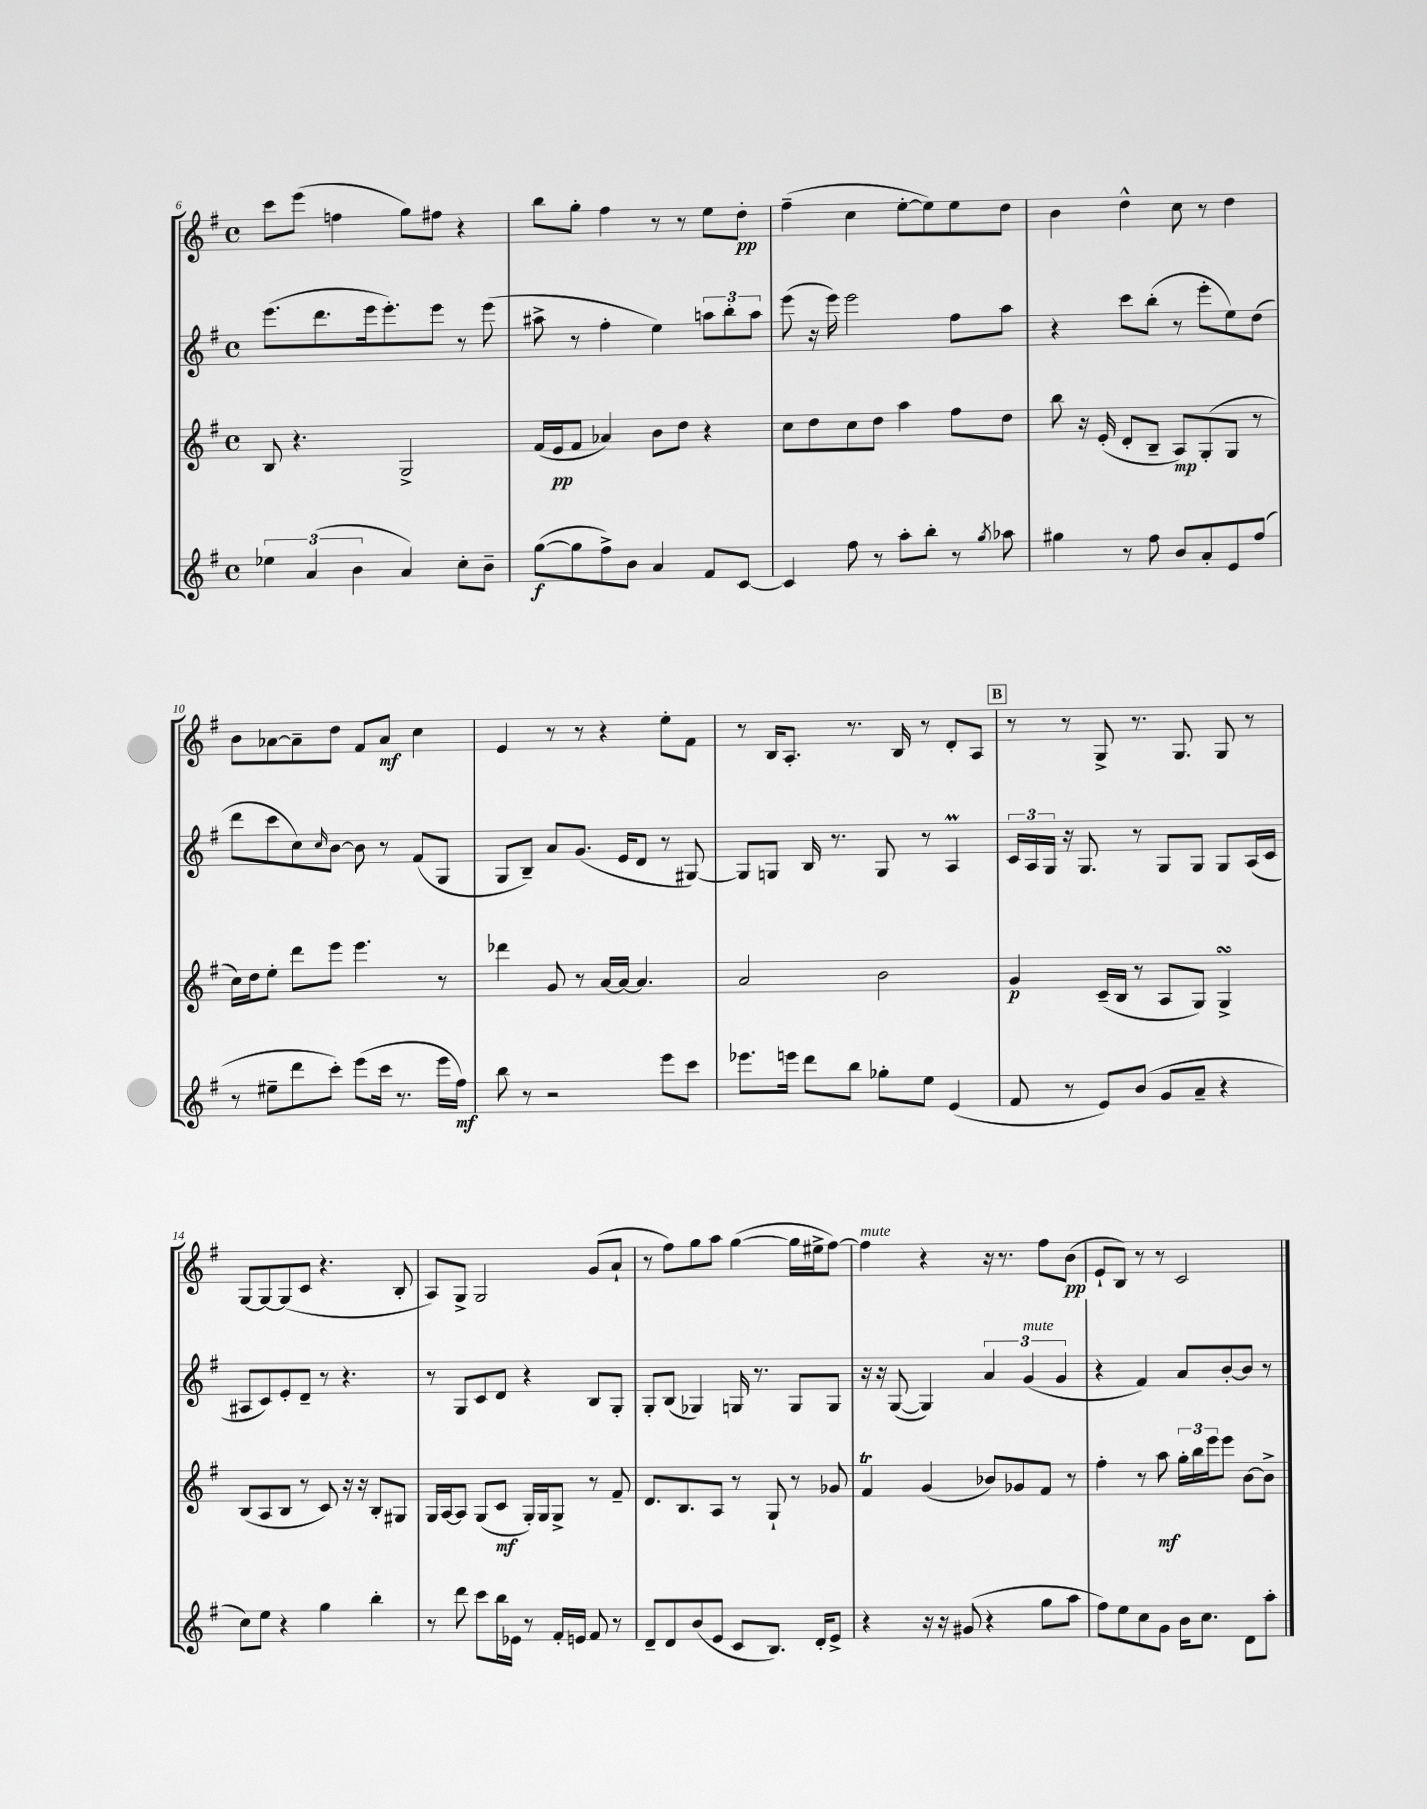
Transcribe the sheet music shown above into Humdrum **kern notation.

**kern	**dynam	**kern	**dynam	**kern	**kern	**dynam
*part4	*part4	*part3	*part3	*part2	*part1	*part1
*staff4	*staff4	*staff3	*staff3	*staff2	*staff1	*staff1
*clefG2	*	*clefG2	*	*clefG2	*clefG2	*
*k[f#]	*	*k[f#]	*	*k[f#]	*k[f#]	*
*M4/4	*	*M4/4	*	*M4/4	*M4/4	*
*met(c)	*	*met(c)	*	*met(c)	*met(c)	*
=6	=6	=6	=6	=6	=6	=6
6ee-X\	.	8B/	.	(8.eee\L	8ccc\L	.
.	.	4.r	.	.	(8eee\J	.
(6a/	.	.	.	.	.	.
.	.	.	.	8.ddd\	.	.
.	.	.	.	.	4ffn\	.
6b\	.	.	.	.	.	.
.	.	.	.	16eee\k	.	.
.	.	.	.	8.eee'\)	.	.
4a/)	.	2G^/	.	.	8gg\L)	.
.	.	.	.	8eee\J	8ff#X\J	.
8cc'\L	.	.	.	8r	4r	.
8b~\J	.	.	.	(8eee\	.	.
=7	=7	=7	=7	=7	=7	=7
([8gg\L	f	(16f#/LL	.	8aa#X^\	8bb\L	.
.	.	16e/J	pp	.	.	.
8gg\]	.	8f#/J	.	8r	8gg'\J	.
8ff#^\)	.	4a-X/)	.	4ff#'\	4ff#\	.
8b\J	.	.	.	.	.	.
4a/	.	8b\L	.	4ee\)	8r	.
.	.	8dd\J	.	.	8r	.
8f#/L	.	4r	.	12aan\L	8ee\L	.
.	.	.	.	12bb'\	.	.
[8c/J	.	.	.	.	8dd'\J	pp
.	.	.	.	12aa\J	.	.
=8	=8	=8	=8	=8	=8	=8
4c/]	.	8cc\L	.	(8eee\	(4ff#~\	.
.	.	8dd\	.	16r	.	.
.	.	.	.	16eee\)	.	.
8ff#\	.	8cc\	.	2eee\	4cc\	.
8r	.	8dd\J	.	.	.	.
8aa'\L	.	4aa\	.	.	[8ee'\L	.
8bb'\J	.	.	.	.	8ee\])	.
8r	.	8ff#\L	.	8ff#\L	8ee\	.
8qgg/	.	.	.	.	.	.
8aa-X\	.	8dd\J	.	8aa\J	8dd\J	.
=9	=9	=9	=9	=9	=9	=9
4gg#X\	.	8bb\	.	4r	4b\	.
.	.	16r	.	.	.	.
.	.	(16e'/	.	.	.	.
8r	.	8d'/L	.	8ccc\L	4dd^^\	.
8ff#\	.	8B~/J	.	(8bb'\J	.	.
8b/L	.	8A/L)	mp	8r	8cc\	.
8a'/	.	(8G'/	.	8eee'\L	8r	.
8e/	.	8G/J	.	8ee\)	4dd\	.
(8ff#/J	.	8r	.	(8dd\J	.	.
!!LO:LB:g=z
=10	=10	=10	=10	=10	=10	=10
8r	.	16cc\LL)	.	8ddd\L	8b\L	.
.	.	16dd\J	.	.	.	.
8ee#X~\L	.	8ee'\J	.	8ccc\	[8a-X\	.
8ddd\	.	8ddd\L	.	8cc\)	8a-~\]	.
.	.	.	.	16qqcc/	.	.
8ccc'\J)	.	8eee\J	.	[8b\J	8dd\J	.
(8eee\L	.	4.eee\	.	8b\]	8f#/L	.
16ccc\Jk	.	.	.	8r	8a-/J	mf
8.r	.	.	.	.	.	.
.	.	.	.	(8f#/L	4cc\	.
16eee\LL	.	8r	.	8G/J	.	.
16ff#\JJ)	mf	.	.	.	.	.
=11	=11	=11	=11	=11	=11	=11
8bb\	.	4ddd-X\	.	8G/L	4e/	.
8r	.	.	.	8B~/J)	.	.
2r	.	8g/	.	8a/L	8r	.
.	.	8r	.	(8.g/J	8r	.
.	.	[16a/LL	.	.	4r	.
.	.	16a/JJ_	.	16e/KL	.	.
.	.	4.a/]	.	8d/J	.	.
8eee\L	.	.	.	8r	8ee'\L	.
8ccc\J	.	.	.	[8G#X/)	8f#\J	.
=12	=12	=12	=12	=12	=12	=12
8.eee-X\L	.	2a/	.	8G#/L]	8r	.
.	.	.	.	8Gn/J	16B/KL	.
16eeen\Jk	.	.	.	.	8.A'/J	.
8ddd\L	.	.	.	16B/	.	.
.	.	.	.	8.r	.	.
8bb\J	.	.	.	.	8.r	.
8gg-X'\L	.	2b\	.	8G/	.	.
.	.	.	.	.	16B/	.
8ee\J	.	.	.	8r	8r	.
(4e/	.	.	.	4AM/	8d'/L	.
.	.	.	.	.	8A/J	.
!!LO:REH:place=s1:t=B
=13	=13	=13	=13	=13	=13	=13
8f#/	.	4g/	p	24c/LL	8r	.
.	.	.	.	24A/	.	.
.	.	.	.	24G/JJ	.	.
8r	.	.	.	16r	8r	.
.	.	.	.	8.G/	.	.
8e/L)	.	(16c~/LL	.	.	8G^/	.
.	.	16B/JJ	.	.	.	.
(8b/J	.	8r	.	8r	8.r	.
8g/L	.	8A/L	.	8G/L	.	.
.	.	.	.	.	8.G/	.
8a~/J	.	8G/J)	.	8G/J	.	.
4r	.	4GsSSs^/	.	8G/L	8G/	.
.	.	.	.	(16A/L	8r	.
.	.	.	.	16c/JJ	.	.
!!LO:LB:g=z
=14	=14	=14	=14	=14	=14	=14
8cc\L)	.	(8B/L	.	8A#X/L	[8G/L	.
8ee\J	.	8A/	.	8c/)	8G/_	.
4r	.	8B/J	.	8e'/	(8G/]	.
.	.	8r	.	8d~/J	8c/J	.
4gg\	.	8c/)	.	8r	4.r	.
.	.	16r	.	4.r	.	.
.	.	16r	.	.	.	.
4bb'\	.	8B'/L	.	.	.	.
.	.	8G#X/J	.	.	8B'/	.
=15	=15	=15	=15	=15	=15	=15
8r	.	16G/LL	.	8r	8A/L)	.
.	.	[16A/J	.	.	.	.
8ddd\	.	8A/J]	.	8G/L	8G^/J	.
8ccc\L	.	(8G/L	.	8c/	2G/	.
16bb\L	.	8c/J	mf	8d/J	.	.
16e-X\JJ	.	.	.	.	.	.
8r	.	16G'/LL)	.	4r	.	.
.	.	16G/J	.	.	.	.
16f#'/LL	.	8G^/J	.	.	.	.
16en/JJ	.	.	.	.	.	.
8f#/	.	8r	.	8B/L	(8g/L	.
8r	.	8f#~/	.	8G'/J	8a`/J	.
=16	=16	=16	=16	=16	=16	=16
8d~/L	.	8.d/L	.	8G'/L	8r	.
8d/	.	.	.	(8B/J	8ff#\L)	.
.	.	8.B/	.	.	.	.
(8b/	.	.	.	4G-X/)	8gg\	.
8e/J	.	8A/J	.	.	8aa\J	.
8c/L	.	8r	.	16Gn/	([4gg\	.
.	.	.	.	8.r	.	.
8.B/J)	.	8G`/	.	.	.	.
.	.	8r	.	8G/L	16gg\LL]	.
16d'/KL	.	.	.	.	16ee#X^\J	.
8e^/J	.	8g-X/	.	8G/J	[8ff#\J)	.
=17	=17	=17	=17	=17	=17	=17
!	!	!	!	!	!LO:TX:a:i:t=mute	!
4r	.	4f#t/	.	16r	4ff#\]	.
.	.	.	.	16r	.	.
.	.	.	.	([8G/	.	.
16r	.	(4g/	.	4G/])	4r	.
16r	.	.	.	.	.	.
(8g#X/	.	.	.	.	.	.
4r	.	8b-X/L)	.	6a/	16r	.
.	.	.	.	.	8.r	.
.	.	8g-X/	.	.	.	.
!	!	!	!	!LO:TX:a:i:t=mute	!	!
.	.	.	.	(6g/	.	.
8gg\L	.	8f#/J	.	.	8ff#\L	.
.	.	.	.	6g/	.	.
8aa\J	.	8r	.	.	(8b\J	pp
=18	=18	=18	=18	=18	=18	=18
8ff#\L)	.	4ff#'\	.	4r	8e`/L	.
8ee\	.	.	.	.	8B/J)	.
8cc\	.	8r	.	4f#/)	8r	.
8g\J	.	8aa\	mf	.	8r	.
16b\KL	.	24gg'\LL	.	8a/L	2c/	.
.	.	24bb\	.	.	.	.
8.cc\J	.	.	.	.	.	.
.	.	24eee\J	.	.	.	.
.	.	8eee\J	.	[8b'/	.	.
8d\L	.	[8b\L	.	8b/J]	.	.
8aa'\J	.	8b^\J]	.	8r	.	.
==	==	==	==	==	==	==
*-	*-	*-	*-	*-	*-	*-
